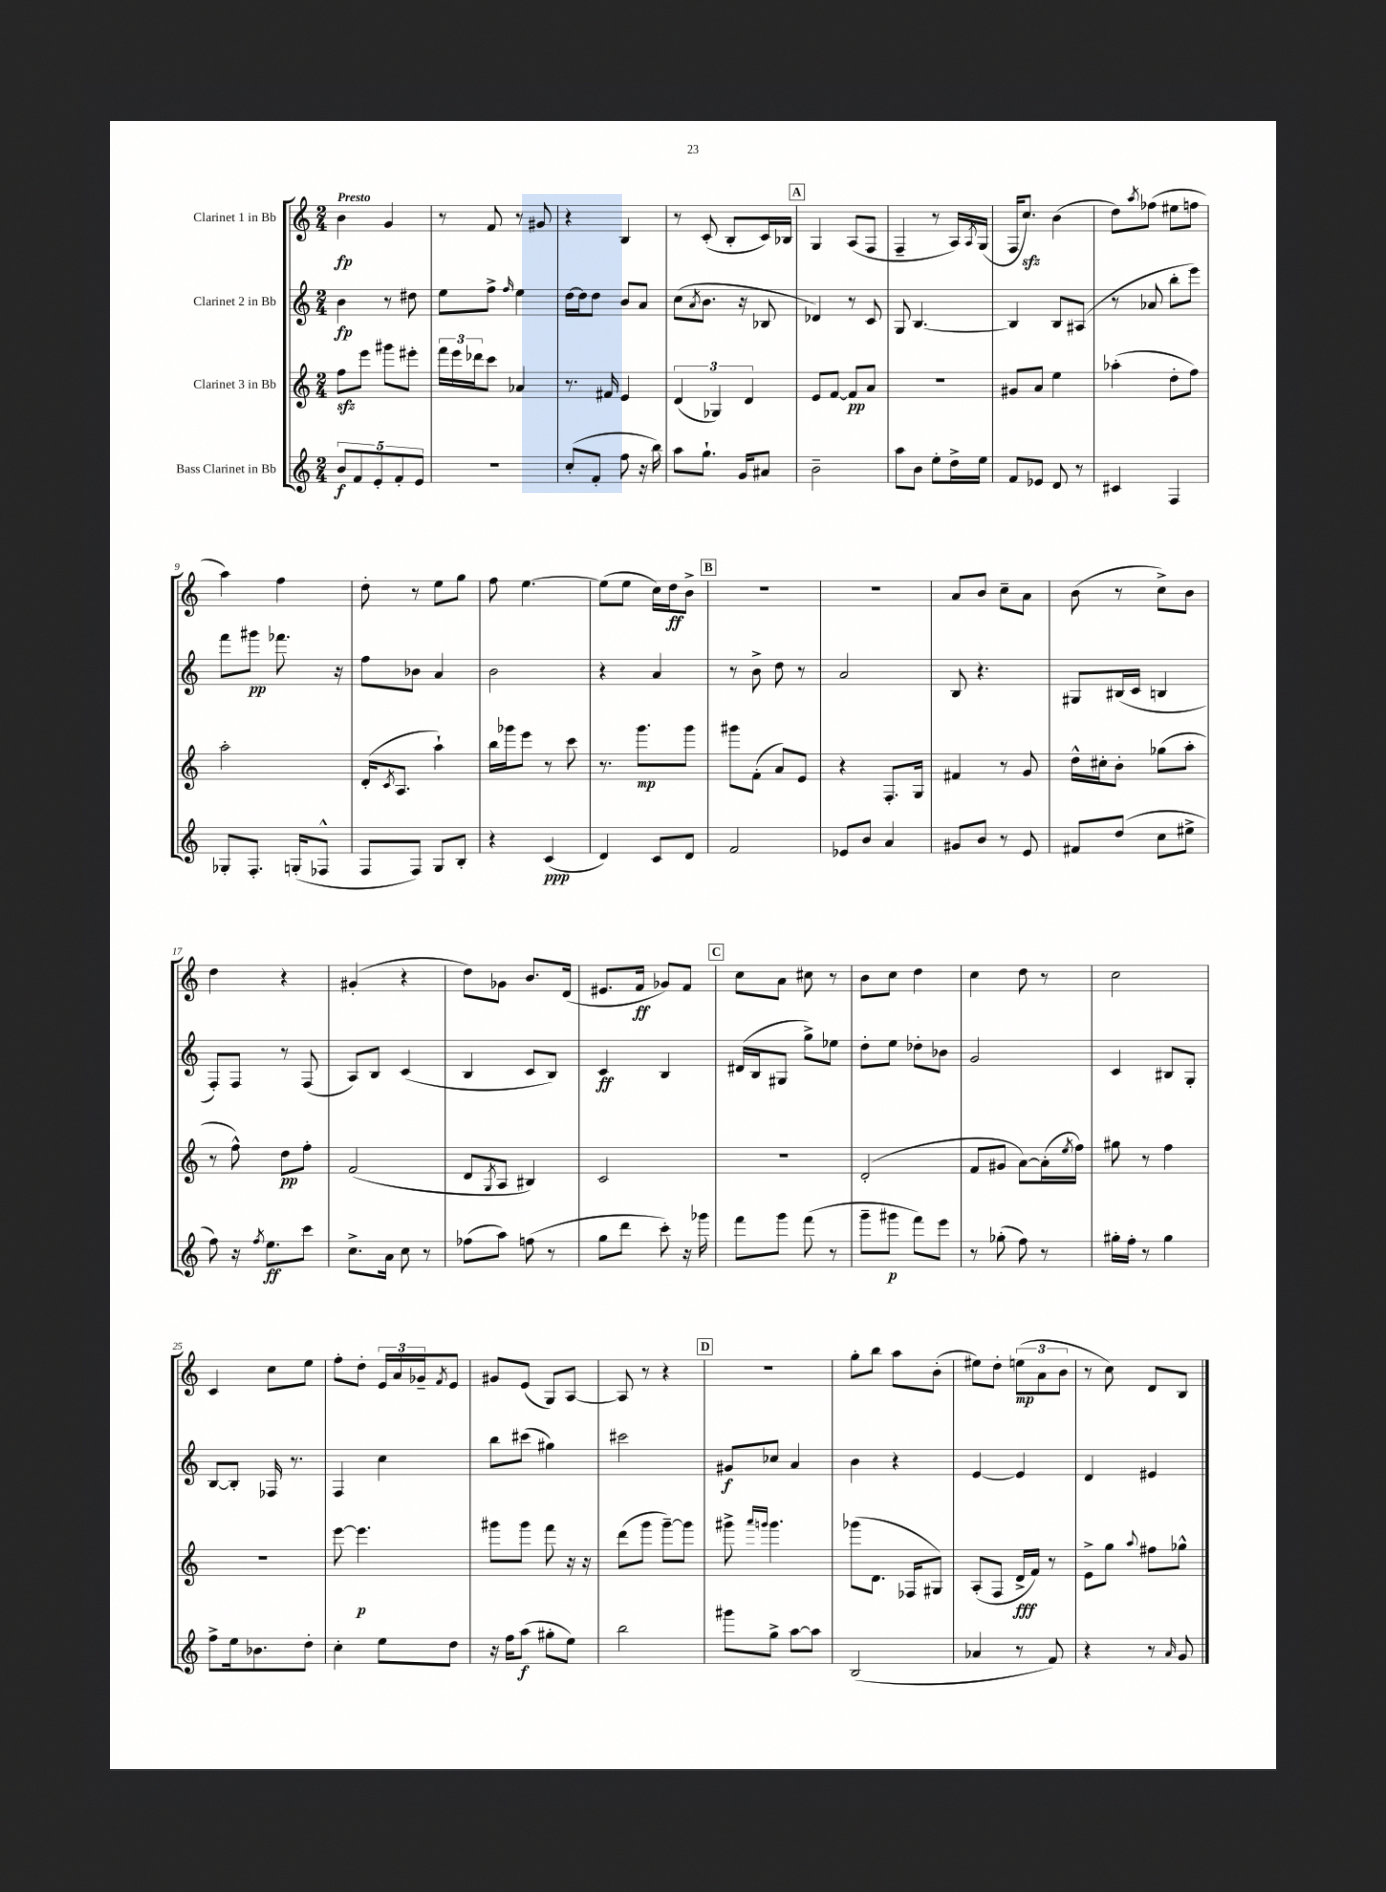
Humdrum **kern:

**kern	**dynam	**kern	**dynam	**kern	**dynam	**kern	**dynam
*part4	*part4	*part3	*part3	*part2	*part2	*part1	*part1
*staff4	*staff4	*staff3	*staff3	*staff2	*staff2	*staff1	*staff1
*I"Bass Clarinet in Bb	*	*I"Clarinet 3 in Bb	*	*I"Clarinet 2 in Bb	*	*I"Clarinet 1 in Bb	*
*clefG2	*	*clefG2	*	*clefG2	*	*clefG2	*
*k[]	*	*k[]	*	*k[]	*	*k[]	*
*M2/4	*	*M2/4	*	*M2/4	*	*M2/4	*
=1	=1	=1	=1	=1	=1	=1	=1
!	!	!	!	!	!	!LO:TX:a:B:t=Presto	!
10b/L	f	8ffzz\L	.	4b\	fp	4b\	fp
10f/	.	.	.	.	.	.	.
.	.	8eee\J	.	.	.	.	.
10e'/	.	.	.	.	.	.	.
.	.	8ggg#X\L	.	8r	.	4g/	.
10f'/	.	.	.	.	.	.	.
.	.	8eee#X'\J	.	8dd#X\	.	.	.
10e/J	.	.	.	.	.	.	.
=2	=2	=2	=2	=2	=2	=2	=2
2r	.	24fff\LL	.	8ee\L	.	8r	.
.	.	24eee\	.	.	.	.	.
.	.	24ddd-X\J	.	.	.	.	.
.	.	8ccc\J	.	8ff^\J	.	8f/	.
.	.	.	.	16qqff/	.	.	.
.	.	4a-X/	.	4ee\	.	8r	.
.	.	.	.	.	.	8g#X/	.
=3	=3	=3	=3	=3	=3	=3	=3
(8cc'/L	.	8.r	.	[16dd\LL	.	4r	.
.	.	.	.	16dd\J]	.	.	.
8f'/J	.	.	.	8dd\J	.	.	.
.	.	16f#X/	.	.	.	.	.
8ff\	.	4e/	.	8b/L	.	4B/	.
16r	.	.	.	8a/J	.	.	.
16bb\)	.	.	.	.	.	.	.
=4	=4	=4	=4	=4	=4	=4	=4
8aa\L	.	(6d/	.	(8cc\L	.	8r	.
.	.	.	.	8qa/	.	.	.
8.gg`\J	.	.	.	8.b\J	.	(8c'/	.
.	.	6G-X/)	.	.	.	.	.
.	.	.	.	.	.	8B'/L	.
16g/KL	.	.	.	16r	.	.	.
.	.	6d/	.	.	.	.	.
8a#X/J	.	.	.	8B-X/	.	16c/L)	.
.	.	.	.	.	.	16B-X/JJ	.
!!LO:REH:place=s1:t=A
=5	=5	=5	=5	=5	=5	=5	=5
2b~\	.	8e/L	.	4d-X/)	.	4G/	.
.	.	[8f/J	.	.	.	.	.
.	.	8f/L]	pp	8r	.	(8A/L	.
.	.	8a/J	.	8c/	.	8F/J	.
=6	=6	=6	=6	=6	=6	=6	=6
8aa\L	.	2r	.	8G/	.	4F~/	.
8b\J	.	.	.	[4.B/	.	.	.
8ee'\L	.	.	.	.	.	8r	.
16dd^\L	.	.	.	.	.	16A/LL)	.
.	.	.	.	.	.	8qA/	.
16ee\JJ	.	.	.	.	.	(16G/JJ	.
=7	=7	=7	=7	=7	=7	=7	=7
8f/L	.	8g#X/L	.	4B/]	.	16F/KL	.
.	.	.	.	.	.	8.cczz/J)	.
8e-X/J	.	8a/J	.	.	.	.	.
8d/	.	4ee\	.	8B/L	.	(4b\	.
8r	.	.	.	(8A#X/J	.	.	.
=8	=8	=8	=8	=8	=8	=8	=8
4c#X/	.	(4aa-X'\	.	8r	.	8dd\L)	.
.	.	.	.	.	.	8qaa/	.
.	.	.	.	8a-X/	.	(8ff-X\J	.
4F/	.	8dd'\L	.	8bb'\L	.	8ee#X\L	.
.	.	8ff\J)	.	8eee\J)	.	8ffn\J	.
!!LO:LB:g=z
=9	=9	=9	=9	=9	=9	=9	=9
8G-X'/L	.	2aa'\	.	8fff\L	.	4aa\)	.
8.F'/J	.	.	.	8ggg#X\J	pp	.	.
.	.	.	.	8.fff-X\	.	4ff\	.
(16Gn'/KL	.	.	.	.	.	.	.
8F-X^^/J	.	.	.	.	.	.	.
.	.	.	.	16r	.	.	.
=10	=10	=10	=10	=10	=10	=10	=10
8F/L	.	(16d'/KL	.	8ff\L	.	8dd'\	.
.	.	8qc/	.	.	.	.	.
.	.	8.A/J	.	.	.	.	.
8F/J)	.	.	.	8b-X\J	.	8r	.
8G/L	.	4aa`\)	.	4a/	.	8ee\L	.
8B'/J	.	.	.	.	.	8gg\J	.
=11	=11	=11	=11	=11	=11	=11	=11
4r	.	16bb\LL	.	2b\	.	8ff\	.
.	.	16ggg-X\J	.	.	.	.	.
.	.	8eee\J	.	.	.	[4.ee\	.
(4c/	ppp	8r	.	.	.	.	.
.	.	8ccc\	.	.	.	.	.
=12	=12	=12	=12	=12	=12	=12	=12
4d/)	.	8.r	.	4r	.	(8ee\L]	.
.	.	.	.	.	.	8ee\J	.
.	.	8.ggg\L	mp	.	.	.	.
8c/L	.	.	.	4a/	.	16cc\LL)	.
.	.	.	.	.	.	16dd\J	ff
8d/J	.	8ggg\J	.	.	.	8b^\J	.
!!LO:REH:place=s1:t=B
=13	=13	=13	=13	=13	=13	=13	=13
2f/	.	8ggg#X\L	.	8r	.	2r	.
.	.	(8f'\J	.	8b^\	.	.	.
.	.	8a/L)	.	8dd\	.	.	.
.	.	8e/J	.	8r	.	.	.
=14	=14	=14	=14	=14	=14	=14	=14
8e-X/L	.	4r	.	2a/	.	2r	.
8b/J	.	.	.	.	.	.	.
4a/	.	8.F'/L	.	.	.	.	.
.	.	16G/Jk	.	.	.	.	.
=15	=15	=15	=15	=15	=15	=15	=15
8g#X/L	.	4f#X/	.	8B/	.	8a/L	.
8b/J	.	.	.	4.r	.	8b/J	.
8r	.	8r	.	.	.	8cc~\L	.
8e/	.	8g/	.	.	.	8a\J	.
=16	=16	=16	=16	=16	=16	=16	=16
8f#X/L	.	16dd^^\LL	.	8G#X/L	.	(8b\	.
.	.	16cc#X'\J	.	.	.	.	.
(8dd/J	.	8b'\J	.	(16B#X/L	.	8r	.
.	.	.	.	16c/JJ	.	.	.
8cc\L	.	(8gg-X\L	.	4Bn/	.	8cc^\L)	.
8ee#X^\J	.	8aa'\J	.	.	.	8b\J	.
!!LO:LB:g=z
=17	=17	=17	=17	=17	=17	=17	=17
8ff\)	.	8r	.	8F'/L)	.	4dd\	.
16r	.	8ff^^\)	.	8F/J	.	.	.
8qff/	.	.	.	.	.	.	.
8.ee\L	ff	.	.	.	.	.	.
.	.	8dd\L	pp	8r	.	4r	.
8ccc\J	.	8ff'\J	.	(8F/	.	.	.
=18	=18	=18	=18	=18	=18	=18	=18
8.cc^\L	.	(2f/	.	8A/L)	.	(4g#X'/	.
.	.	.	.	8B/J	.	.	.
16a\Jk	.	.	.	.	.	.	.
8cc\	.	.	.	(4c/	.	4r	.
8r	.	.	.	.	.	.	.
=19	=19	=19	=19	=19	=19	=19	=19
(8ff-X\L	.	8d/L	.	4B/	.	8dd\L)	.
.	.	8qG/	.	.	.	.	.
8aa\J)	.	8A/J	.	.	.	8g-X\J	.
(8ffn\	.	4B#X/)	.	8c/L	.	8.b/L	.
8r	.	.	.	8B/J)	.	.	.
.	.	.	.	.	.	(16d/Jk	.
=20	=20	=20	=20	=20	=20	=20	=20
8gg\L	.	2c/	.	4c/	ff	8.e#X/L	.
8ddd\J	.	.	.	.	.	.	.
.	.	.	.	.	.	16f/Jk	ff
8ccc'\)	.	.	.	4B/	.	8g-X/L)	.
16r	.	.	.	.	.	8f/J	.
16ggg-X\	.	.	.	.	.	.	.
!!LO:REH:place=s1:t=C
=21	=21	=21	=21	=21	=21	=21	=21
8fff\L	.	2r	.	(16d#X/LL	.	8cc\L	.
.	.	.	.	16B/J	.	.	.
8ggg\J	.	.	.	8G#X/J	.	8a\J	.
(8fff\	.	.	.	8gg^\L)	.	8cc#X\	.
8r	.	.	.	8ee-X\J	.	8r	.
=22	=22	=22	=22	=22	=22	=22	=22
8ggg~\L	.	(2d'/	.	8dd'\L	.	8b\L	.
8ggg#X\J	p	.	.	8ee\J	.	8cc\J	.
8fff\L)	.	.	.	8dd-X'\L	.	4dd\	.
8eee\J	.	.	.	8b-X\J	.	.	.
=23	=23	=23	=23	=23	=23	=23	=23
8r	.	8f/L	.	2g/	.	4cc\	.
(8gg-X'\	.	8g#X/J	.	.	.	.	.
8ff\)	.	[8a\L)	.	.	.	8dd\	.
8r	.	(16a'\L]	.	.	.	8r	.
.	.	8qee/	.	.	.	.	.
.	.	16ff\JJ)	.	.	.	.	.
=24	=24	=24	=24	=24	=24	=24	=24
16gg#X'\LL	.	8gg#X\	.	4c/	.	2cc\	.
16ff'\JJ	.	.	.	.	.	.	.
8r	.	8r	.	.	.	.	.
4gg#\	.	4ff\	.	8B#X/L	.	.	.
.	.	.	.	8G'/J	.	.	.
!!LO:LB:g=z
=25	=25	=25	=25	=25	=25	=25	=25
8ff^\L	.	2r	.	[8B/L	.	4c/	.
16ee\k	.	.	.	8B'/J]	.	.	.
8.b-X\	.	.	.	.	.	.	.
.	.	.	.	16F-X/	.	8cc\L	.
.	.	.	.	8.r	.	.	.
8dd'\J	.	.	.	.	.	8ee\J	.
=26	=26	=26	=26	=26	=26	=26	=26
4cc'\	.	[8eee\	.	4F/	.	8ff'\L	.
.	.	4.eee\]	p	.	.	8dd'\J	.
8ee\L	.	.	.	4cc\	.	24e/LL	.
.	.	.	.	.	.	24a/	.
.	.	.	.	.	.	24g-X~/J	.
.	.	.	.	.	.	8qf/	.
8dd\J	.	.	.	.	.	8e/J	.
=27	=27	=27	=27	=27	=27	=27	=27
16r	.	8ggg#X\L	.	8bb\L	.	8g#X/L	.
16ff\KL	.	.	.	.	.	.	.
(8aa\J	f	8ggg#\J	.	(8ccc#X\J	.	(8e/J	.
8gg#X'\L	.	8fff\	.	4gg#X\)	.	8G/L)	.
8ee\J)	.	16r	.	.	.	[8A/J	.
.	.	16r	.	.	.	.	.
=28	=28	=28	=28	=28	=28	=28	=28
2bb\	.	(8ddd\L	.	2ccc#X\	.	8A/]	.
.	.	8ggg\J	.	.	.	8r	.
.	.	[8ggg~\L)	.	.	.	4r	.
.	.	8ggg\J]	.	.	.	.	.
!!LO:REH:place=s1:t=D
=29	=29	=29	=29	=29	=29	=29	=29
8ggg#X\L	.	8ggg#X^\	.	8g#X/L	f	2r	.
.	.	16qqaaa/LL	.	.	.	.	.
.	.	16qqgggn/JJ	.	.	.	.	.
8gg^\J	.	4.ggg\	.	8cc-X/J	.	.	.
[8aa\L	.	.	.	4a/	.	.	.
8aa\J]	.	.	.	.	.	.	.
=30	=30	=30	=30	=30	=30	=30	=30
(2B/	.	(8ggg-X\L	.	4b\	.	8gg'\L	.
.	.	8.d\J	.	.	.	8bb\J	.
.	.	.	.	4r	.	8aa\L	.
.	.	16F-X/KL	.	.	.	.	.
.	.	8G#X/J)	.	.	.	(8b'\J	.
=31	=31	=31	=31	=31	=31	=31	=31
4a-X/	.	(8A'/L	.	[4e/	.	8ee#X\L)	.
.	.	8F/J	.	.	.	8dd'\J	.
8r	.	16d^/LL	fff	4e/]	.	(12een\L	mp
.	.	16f/JJ)	.	.	.	.	.
.	.	.	.	.	.	12a\	.
8f/)	.	8r	.	.	.	.	.
.	.	.	.	.	.	12b\J	.
=32	=32	=32	=32	=32	=32	=32	=32
4r	.	8e^\L	.	4d/	.	8r	.
.	.	8gg\J	.	.	.	8cc\)	.
.	.	8qqaa/	.	.	.	.	.
8r	.	8ff#X\L	.	4e#X/	.	8d/L	.
16qqa/	.	.	.	.	.	.	.
8g/	.	8gg-X^^\J	.	.	.	8B/J	.
==	==	==	==	==	==	==	==
*-	*-	*-	*-	*-	*-	*-	*-
